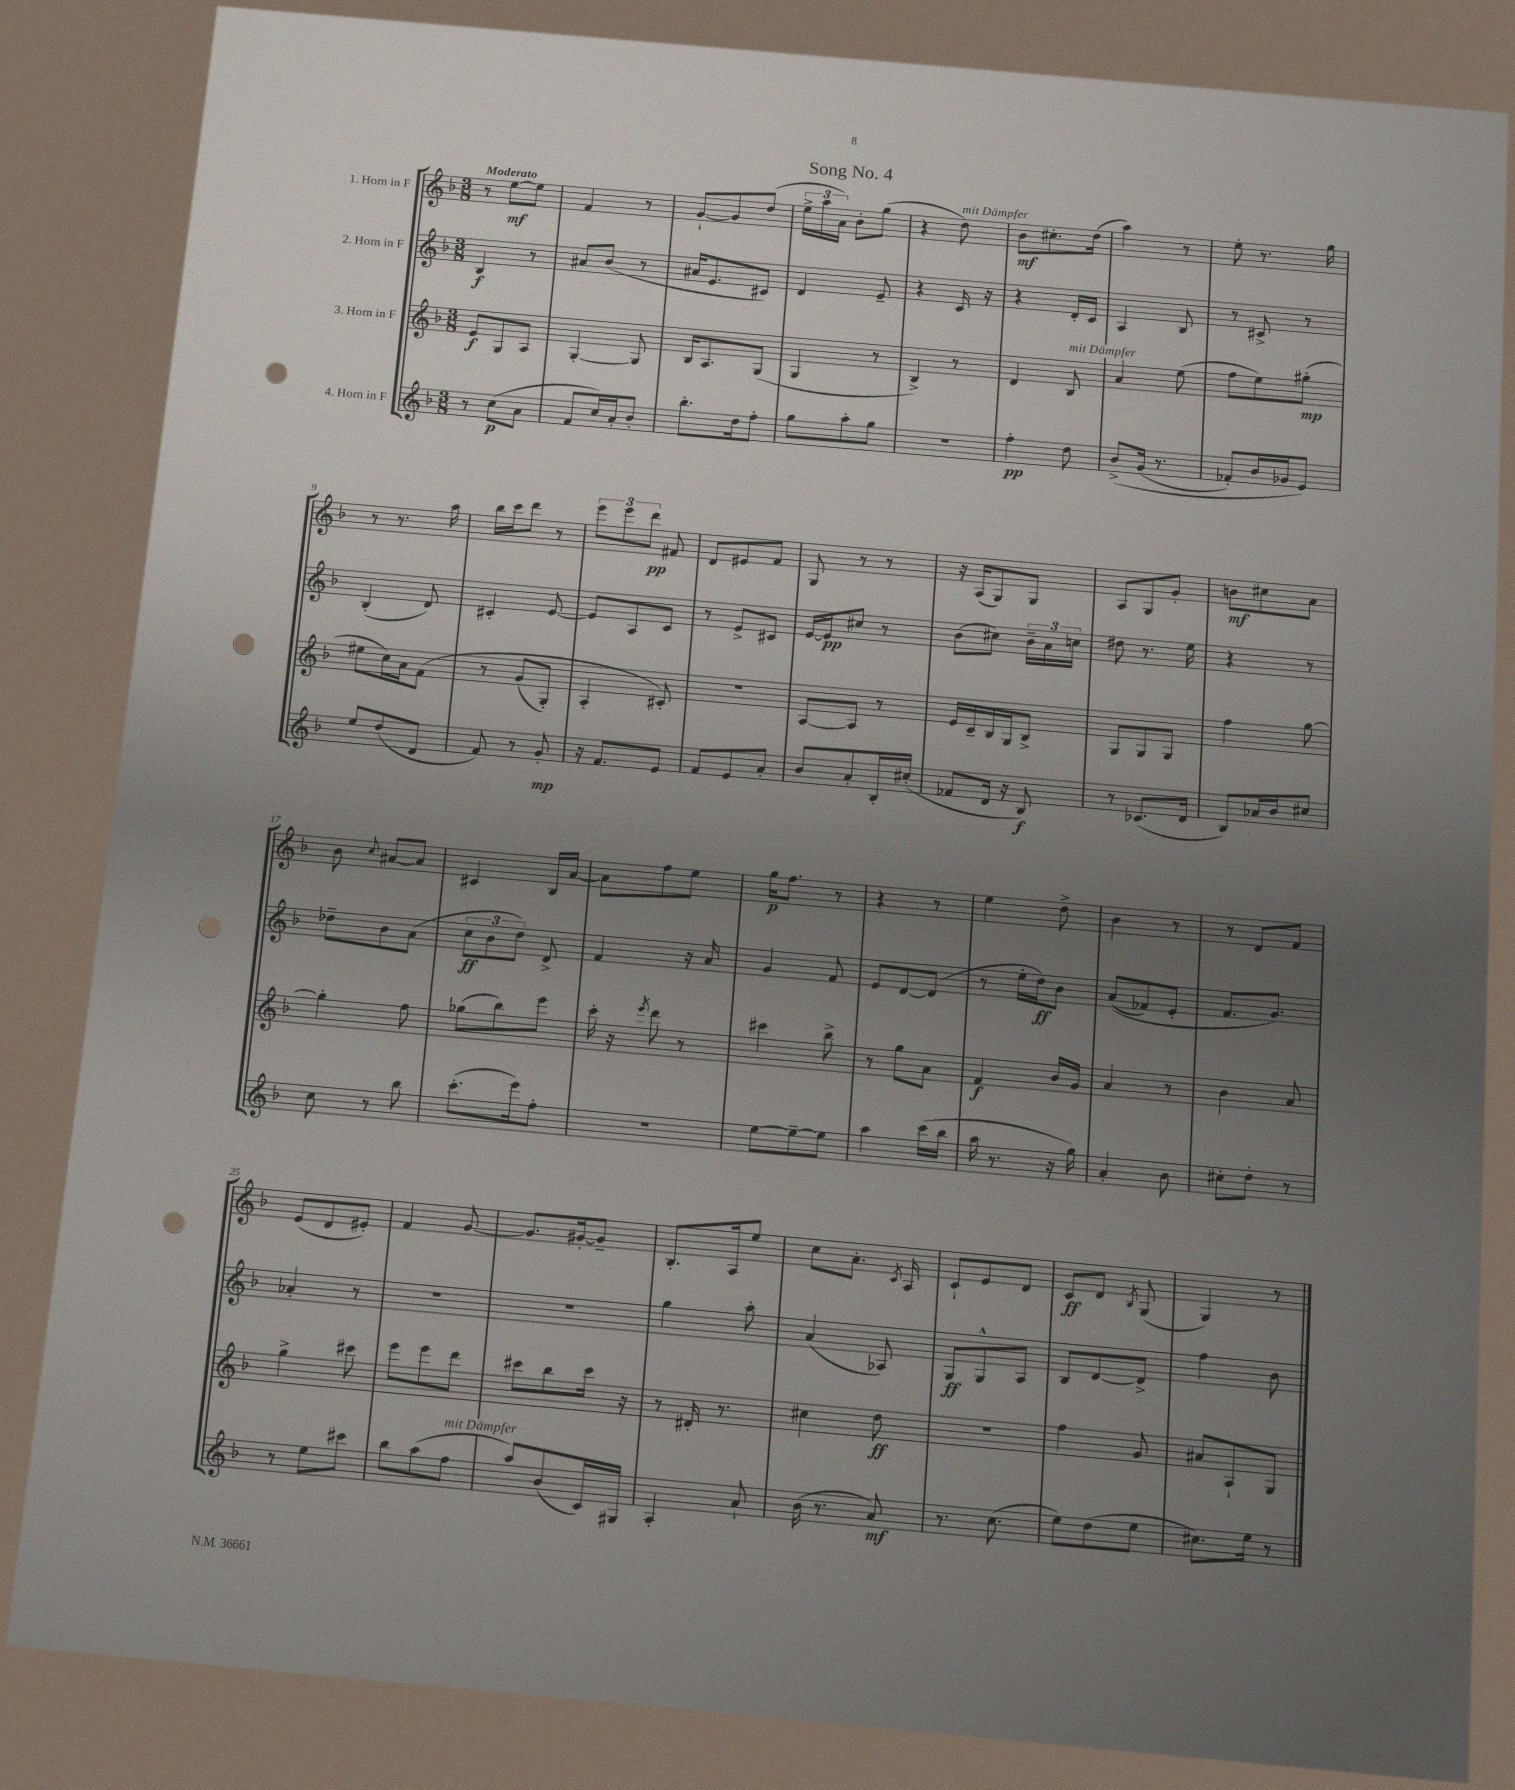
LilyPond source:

\header { title = "Song No. 4" }
<<
\new StaffGroup <<
\new Staff = "s0" \with { instrumentName = "1. Horn in F" } {
    \clef treble \key f \major \numericTimeSignature \time 3/8 \tempo "Moderato"
    \autoBeamOff r8 e''8[~\mf e''8] |
    f'4 r8 |
    g'8[~-! g'8 d''8]( |
    \tuplet 3/2 { e''16[-> a''16 a'16]) } bes'8[-. g''8]( |
    r4 d''8^\markup { \italic "mit Dämpfer" }) |
    bes'8[\mf cis''8.-. d''16]( |
    a''4) r8 |
    e''8-. r8. g''16 |
    r8 r8. a''16 |
    bes''16[ c'''16 d'''8] r8 |
    \tuplet 3/2 { e'''8[ e'''8 d'''8]\pp } fis'8 |
    d'8[ eis'8 f'8] |
    g8 r8 r8 |
    r16 a16[( g8) g8] |
    a8[ g8 g'8]-. |
    b'8[\mf cis''8 a'8] |
    bes'8 \appoggiatura { c''8 } ais'8[~ ais'8] |
    cis'4 bes16[ a'16]~ |
    a'8[ f''8 e''8] |
    g''16[\p f''8.] r8 |
    r4 r8 |
    e''4 d''8-> |
    bes'4 r8 |
    r8 d'8[ f'8] |
    e'8[( d'8 eis'8]-.) |
    f'4 g'8~ |
    g'8.[ gis'16~-. gis'8]-- |
    bes8.[-. a16 e''8] |
    c''8[ a'8.]-. \acciaccatura { c'8 } a16 |
    c'8[-! e'8 d'8] |
    c'8[\ff d'8] \acciaccatura { bes8 } g8( |
    g4) r8 \bar "|." |
}
\new Staff = "s1" \with { instrumentName = "2. Horn in F" } {
    \clef treble \key f \major \numericTimeSignature \time 3/8
    \autoBeamOff bes4\f r8 |
    ais'8[ bes'8]( r8 |
    ais'16[ e'8. cis'8]) |
    d'4 e'8-- |
    r4 c'16 r16 |
    r4 d'16[-. c'16] |
    a4 bes8 |
    r8 cis'8-> r8 |
    bes4-.( d'8) |
    cis'4-. e'8~ |
    e'8[ a8 c'8] |
    r8 e'8[-> cis'8] |
    e'16[~ e'16\pp cis''8] r8 |
    bes'8[( cis''8]) \tuplet 3/2 { bes'16[-- a'16 c''16] } |
    dis''8 r8. e''16 |
    r4 r8 |
    des''8[-- bes'8 a'8]( |
    \tuplet 3/2 { c''8[\ff bes'8 d''8]) } d'8-> |
    f'4 r16 a'16 |
    g'4 f'8 |
    e'8[ d'8~ d'8]( |
    r8 e''16[-. d''16\ff) bes'8] |
    a'8[(\( fes'8) e'8]-. |
    f'8.[ g'8.]\) |
    aes'4-. r8 |
    R4. |
    R4. |
    g''4 a''8-. |
    a'4( aes8) |
    g8[\ff g8-^ a8] |
    bes8[ d'8~ d'8]-> |
    f''4 bes'8 \bar "|." |
}
\new Staff = "s2" \with { instrumentName = "3. Horn in F" } {
    \clef treble \key f \major \numericTimeSignature \time 3/8
    \autoBeamOff e'8[\f g8 a8] |
    g4~-. g8 |
    bes16[ a8. g8]( |
    g4 r8 |
    bes4->) r8 |
    d'4 bes8^\markup { \italic "mit Dämpfer" } |
    a'4 e''8( |
    f''8[ e''8) gis''8]-.\mp( |
    eis''8[ c''16) a'16 f'8]\( |
    r8 g'8[( g8]-.) |
    a4-. cis'8-.\) |
    R4. |
    a8[~ a8] r8 |
    e'16[ c'16-- bes16 g16 bes8]-> |
    g8[ g8 g8] |
    f''4 g''8~ |
    g''4-. f''8 |
    ges''8[( bes''8) e'''8] |
    c'''16-. r16 \acciaccatura { e'''8 } d'''8 r8 |
    cis'''4 bes''8-> |
    r8 g''8[ a'8] |
    f'4\f bes'16[ g'16] |
    a'4 r8 |
    bes'4 a'8 |
    g''4-> cis'''8 |
    e'''8[ e'''8 d'''8] |
    cis'''8[ bes''8 cis'''16] r16 |
    r8 dis'16-. r8. |
    cis''4 d''8\ff |
    R4. |
    f''4 g'8 |
    ais'8[ a8-! g8] \bar "|." |
}
\new Staff = "s3" \with { instrumentName = "4. Horn in F" } {
    \clef treble \key f \major \numericTimeSignature \time 3/8
    \autoBeamOff r8 c''8[\p( a'8] |
    f'8[ c''16) a'16-. bes'8]-. |
    bes''8.[-. d''16 f''8]-. |
    g''8[ a''8-. g''8] |
    R4. |
    f''4-.\pp d''8 |
    bes'8[->\( g'16]( r8. |
    fes'8[-.) bes'16 ges'16 e'8]\) |
    e''8[ d''8( d'8] |
    f'8) r8 g'8-.\mp |
    r16 f'8.[ e'8] |
    f'8[ e'8 a'8]-. |
    bes'8[ a'8-. bes16-. cis''16]-.( |
    fes'8[ d'16] r16 bes8\f) |
    r8 ces'8.[( d'16] |
    bes8[) aes'16 bes'16 cis''8] |
    c''8 r8 bes''8 |
    c'''8.[-.( e'''16) f''8]-. |
    R4. |
    e''8[~ e''8~-- e''8] |
    a''4 c'''16[( bes''16] |
    a''16 r8. r16 g''16) |
    a'4-. bes'8 |
    cis''8[-. d''8]-. r8 |
    r8 e''8[ cis'''8] |
    bes''8[ a''8( f''8]^\markup { \italic "mit Dämpfer" } |
    a''8[) bes'8( c'16) gis16] |
    a4-. a'8-! |
    bes'16( r8. a'8\mf) |
    r8. c''8.( |
    e''8[) d''8( e''8] |
    cis''8.[) e''16] r8 \bar "|." |
}
>>
>>
